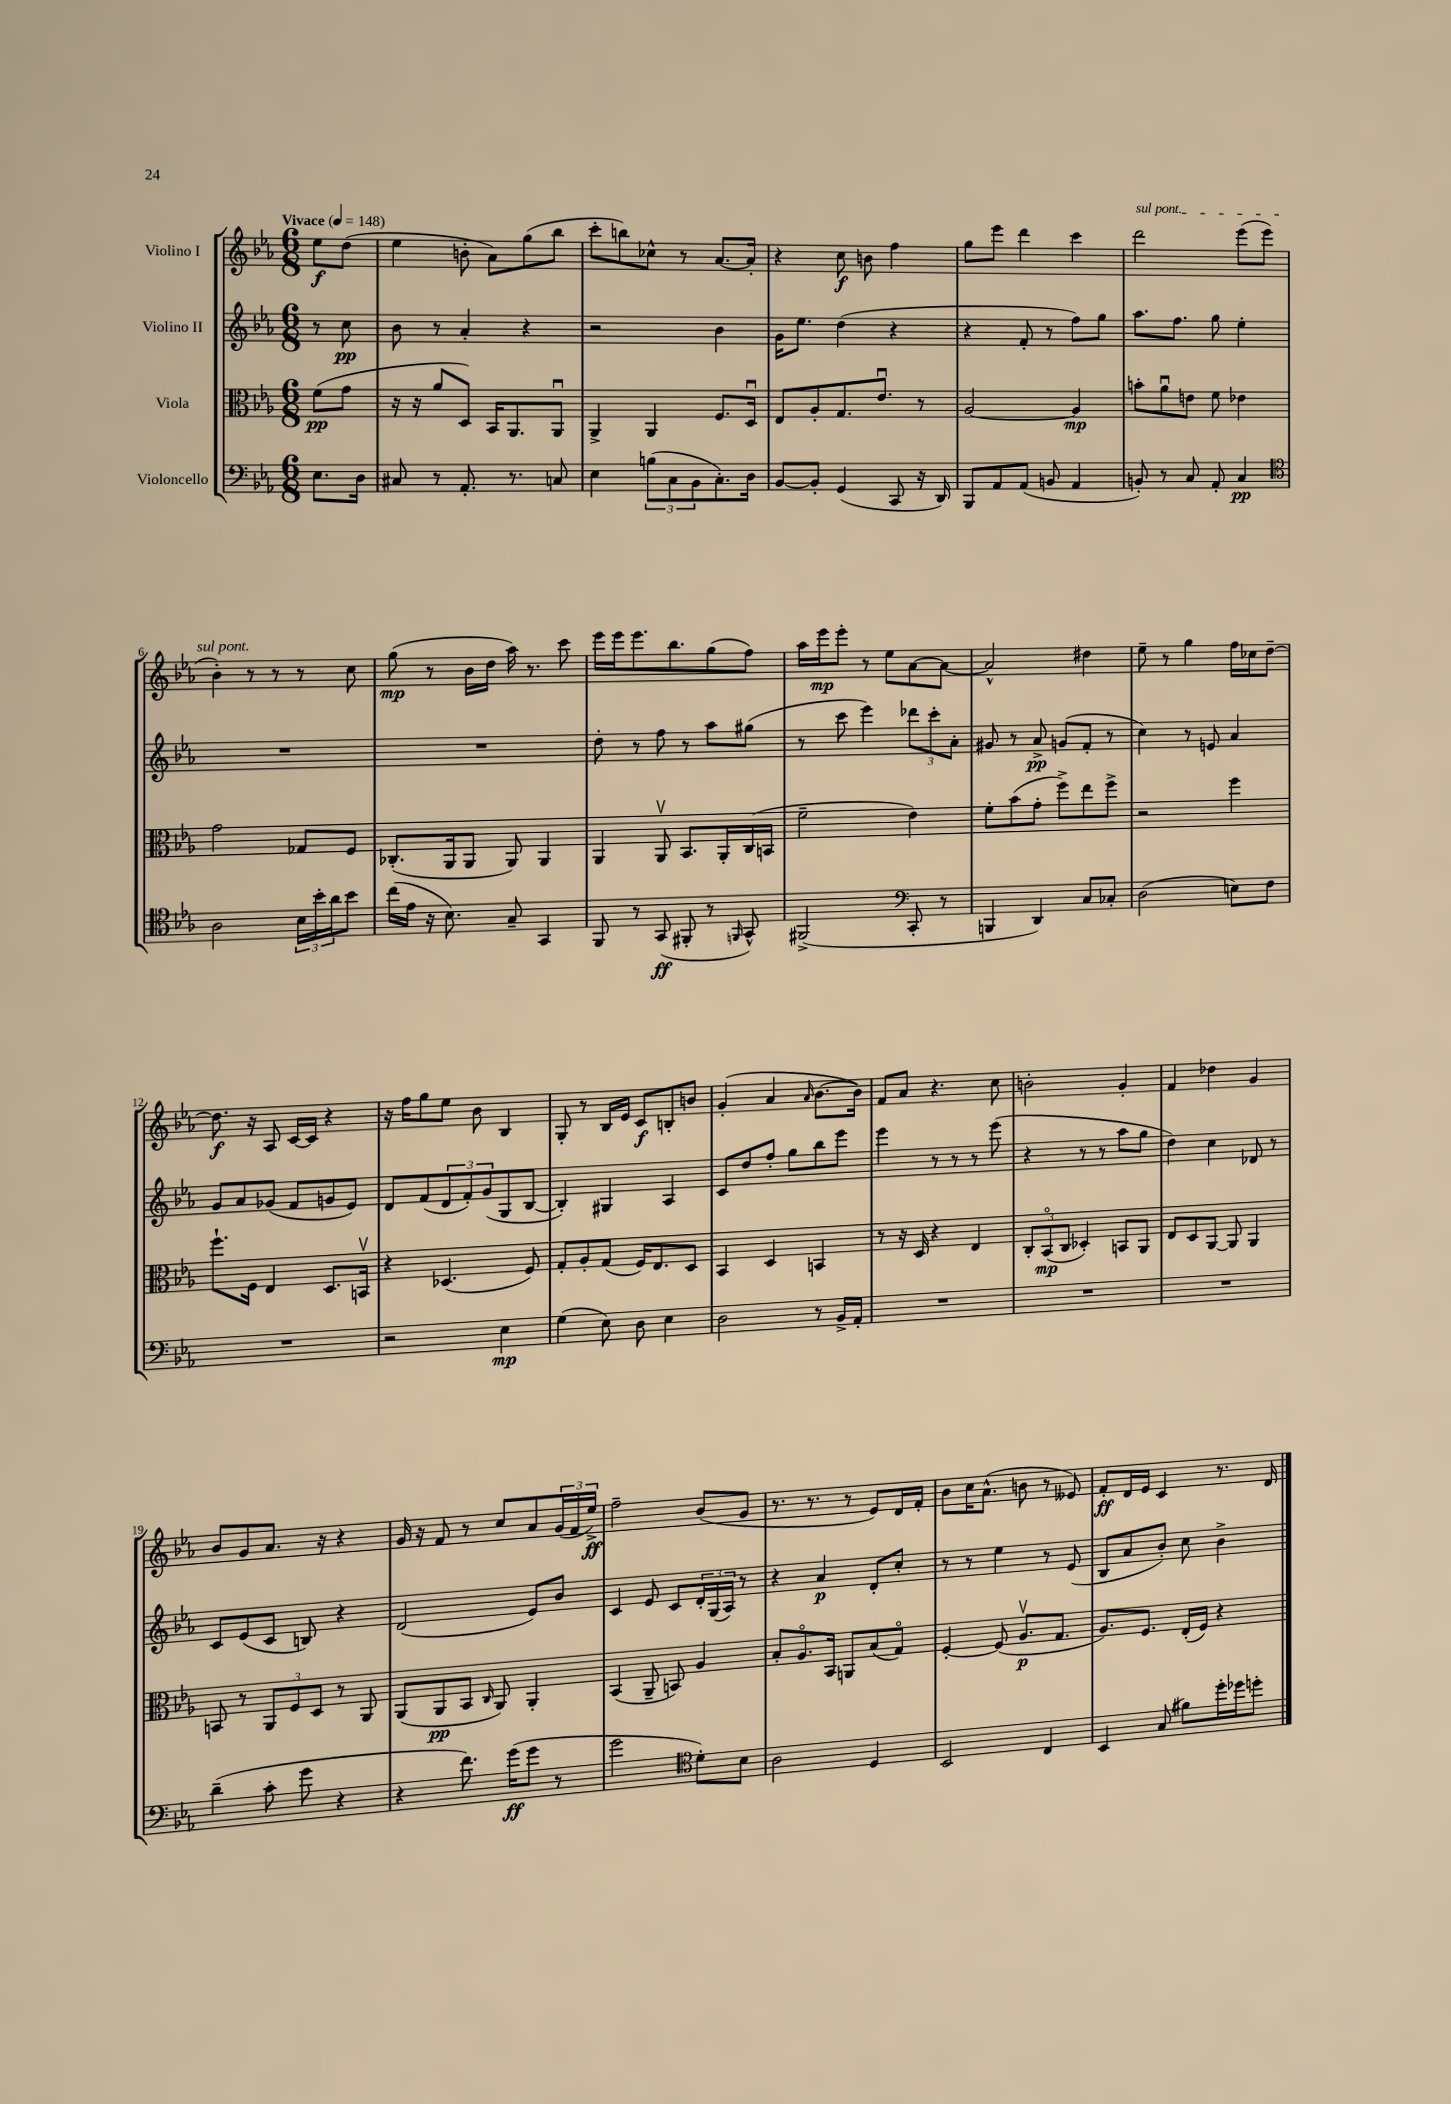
<<
\new StaffGroup <<
\new Staff = "s0" \with { instrumentName = "Violino I" } {
    \clef treble \key ees \major \numericTimeSignature \time 6/8 \partial 4 \tempo "Vivace" 4 = 148
    ees''8\f d''8( |
    ees''4 b'8-. aes'8) g''8( bes''8 |
    c'''8-. b''8) ces''8-^ r8 aes'8.~ aes'16-. |
    r4 c''8\f b'8 f''4 |
    g''8 ees'''8 d'''4 c'''4 |
    \once \override TextSpanner.bound-details.left.text = \markup { \italic "sul pont." } d'''2\startTextSpan ees'''8( ees'''8 |
    bes'4-.\stopTextSpan) r8 r8 r8 c''8 |
    g''8\mp( r8 bes'16 d''16 aes''16) r8. c'''8 |
    ees'''16 ees'''16 ees'''8. bes''8. g''8( f''8) |
    aes''16 ees'''16\mp ees'''8-. r8 ees''8 aes'8~ aes'8~ |
    aes'2-^ dis''4 |
    ees''8-- r8 g''4 f''16 ces''16 d''8~-- |
    d''8.\f r16 aes8 c'16~ c'16 r4 |
    r16 f''16 g''8 ees''8 bes'8 bes4 |
    g8-. r8 bes16 ees'16 c'8\f b8-. b'8 |
    g'4-.( aes'4 \grace { aes'16 } bes'8.~ bes'16) |
    f'8 aes'8 r4. c''8 |
    b'2-. g'4-. |
    f'4 des''4 g'4 |
    bes'8 g'8 aes'8. r16 r4 |
    g'16 r16 f'8 r8 c''8 aes'8 \tuplet 3/2 { g'16( f'16 ees''16->\ff) } |
    f''2-- bes'8( g'8 |
    r8. r8. r8 ees'8) d'16 f'16-. |
    bes'8 c''16 aes'8.-^( b'8 r8 eeses'8) |
    f'8-.\ff d'16 ees'16 c'4 r8. d'16 \bar "|." |
}
\new Staff = "s1" \with { instrumentName = "Violino II" } {
    \clef treble \key ees \major \numericTimeSignature \time 6/8 \partial 4
    r8 c''8\pp |
    bes'8 r8 aes'4-. r4 |
    r2 bes'4 |
    g'16 ees''8. d''4( r4 |
    r4 f'8-. r8 f''8) g''8 |
    aes''8. f''8. g''8 ees''4-. |
    R2. |
    R2. |
    d''8-. r8 f''8 r8 aes''8 gis''8( |
    r8 c'''8 ees'''4) \tuplet 3/2 { des'''8 c'''8-. aes'8-. } |
    gis'8 r8 aes'8->\pp g'8( f'8-. r8 |
    c''4) r8 e'8 aes'4 |
    g'8 aes'8 ges'8( f'8 g'8 ees'8) |
    d'8 f'8( \tuplet 3/2 { d'8 f'8-.) g'8( } g8 bes8~ |
    bes4-.) gis4 aes4 |
    c'8 d''8 f''8-. g''8 bes''8 ees'''8 |
    ees'''4 r8 r8 r8 ees'''8( |
    r4 r8 r8 aes''8 g''8 |
    d''4) c''4 des'8 r8 |
    c'8 ees'8( c'8 b8) r4 |
    d'2( ees'8) bes'8 |
    c'4 ees'8 c'8 \tuplet 3/2 { d'16-. g16( aes16) } r8 |
    r4 aes'4\p d'8-. c''8-. |
    r8 r8 ees''4 r8 ees'8( |
    bes8 aes'8 bes'8-.) c''8 bes'4-> \bar "|." |
}
\new Staff = "s2" \with { instrumentName = "Viola" } {
    \clef alto \key ees \major \numericTimeSignature \time 6/8 \partial 4
    f'8\pp( g'8 |
    r16 r16 aes'8 d8) bes,16 aes,8. aes,8\downbow |
    aes,4-> aes,4 f8. d16\downbow |
    ees8 aes8-. g8. ees'8.\downbow r8 |
    aes2~ aes4\mp |
    b'8-. aes'8\downbow e'8 f'8 ees'4 |
    g'2 ges8 f8 |
    ces8.-.( aes,16 aes,8 aes,8) aes,4 |
    aes,4 aes,8\upbow bes,8. aes,16-. c16( b,16 |
    f'2-- ees'4) |
    f'8-. bes'8( g'8-. f''8->) ees''8 f''8-> |
    r2 f''4 |
    f''8.-! f16 ees4 d8. b,16\upbow |
    r4 des4.( f8) |
    g8-. aes8-. g8( f16) ees8. d8 |
    bes,4 d4 b,4 |
    r8 r16 d16 r4 ees4 |
    \tuplet 3/2 { c8-. bes,8\flageolet\mp( c8 } des4-.) b,8 aes,8 |
    ees8 d8 aes,8~ aes,8 aes,4 |
    b,8 r8 \tuplet 3/2 { aes,8 f8 d8 } r8 aes,8 |
    aes,8( aes,8\pp bes,8 \grace { c16 } aes,8) aes,4-. |
    bes,4( aes,8-- b,8) aes4 |
    bes8-. aes8.\flageolet bes,16 a,8 bes8( g8\flageolet) |
    f4~-. f8( aes8.\upbow\p g8. |
    aes8.) f8. ees16-.( f16) r4 \bar "|." |
}
\new Staff = "s3" \with { instrumentName = "Violoncello" } {
    \clef bass \key ees \major \numericTimeSignature \time 6/8 \partial 4
    ees8. d16 |
    cis8 r8 aes,8.-. r8. c8 |
    ees4 \tuplet 3/2 { b8( c8 bes,8 } c8.-.) d16 |
    bes,8~ bes,8-. g,4( c,8 r16 d,16) |
    bes,,8 aes,8 aes,8( b,8 aes,4 |
    b,8-.) r8 c8 aes,8-. c4\pp |
    \clef tenor aes2 \tuplet 3/2 { bes16 bes'16-. aes'16 } bes'8 |
    c''16( ees'16 r16 bes8.) g8-- g,4 |
    f,8 r8 g,8\ff( fis,8-. r8 \grace { f,16 } g,8-^) |
    fis,2->( \clef bass c,8-. r8 |
    b,,4 d,4) c8 ces8-. |
    d2( e8) f8 |
    R2. |
    r2 ees4\mp |
    g4( ees8) d8 ees4 |
    d2 r8 bes,16-> aes,16-. |
    R2. |
    R2. |
    R2. |
    d'4--( c'8-. g'8 r4 |
    r4 f'8.) g'16\ff( g'8 r8 |
    g'2 \clef tenor d'8-.) bes8 |
    aes2 d4 |
    bes,2 c4 |
    bes,4 g8( fis'8) d''16-. des''16 d''8-. \bar "|." |
}
>>
>>
